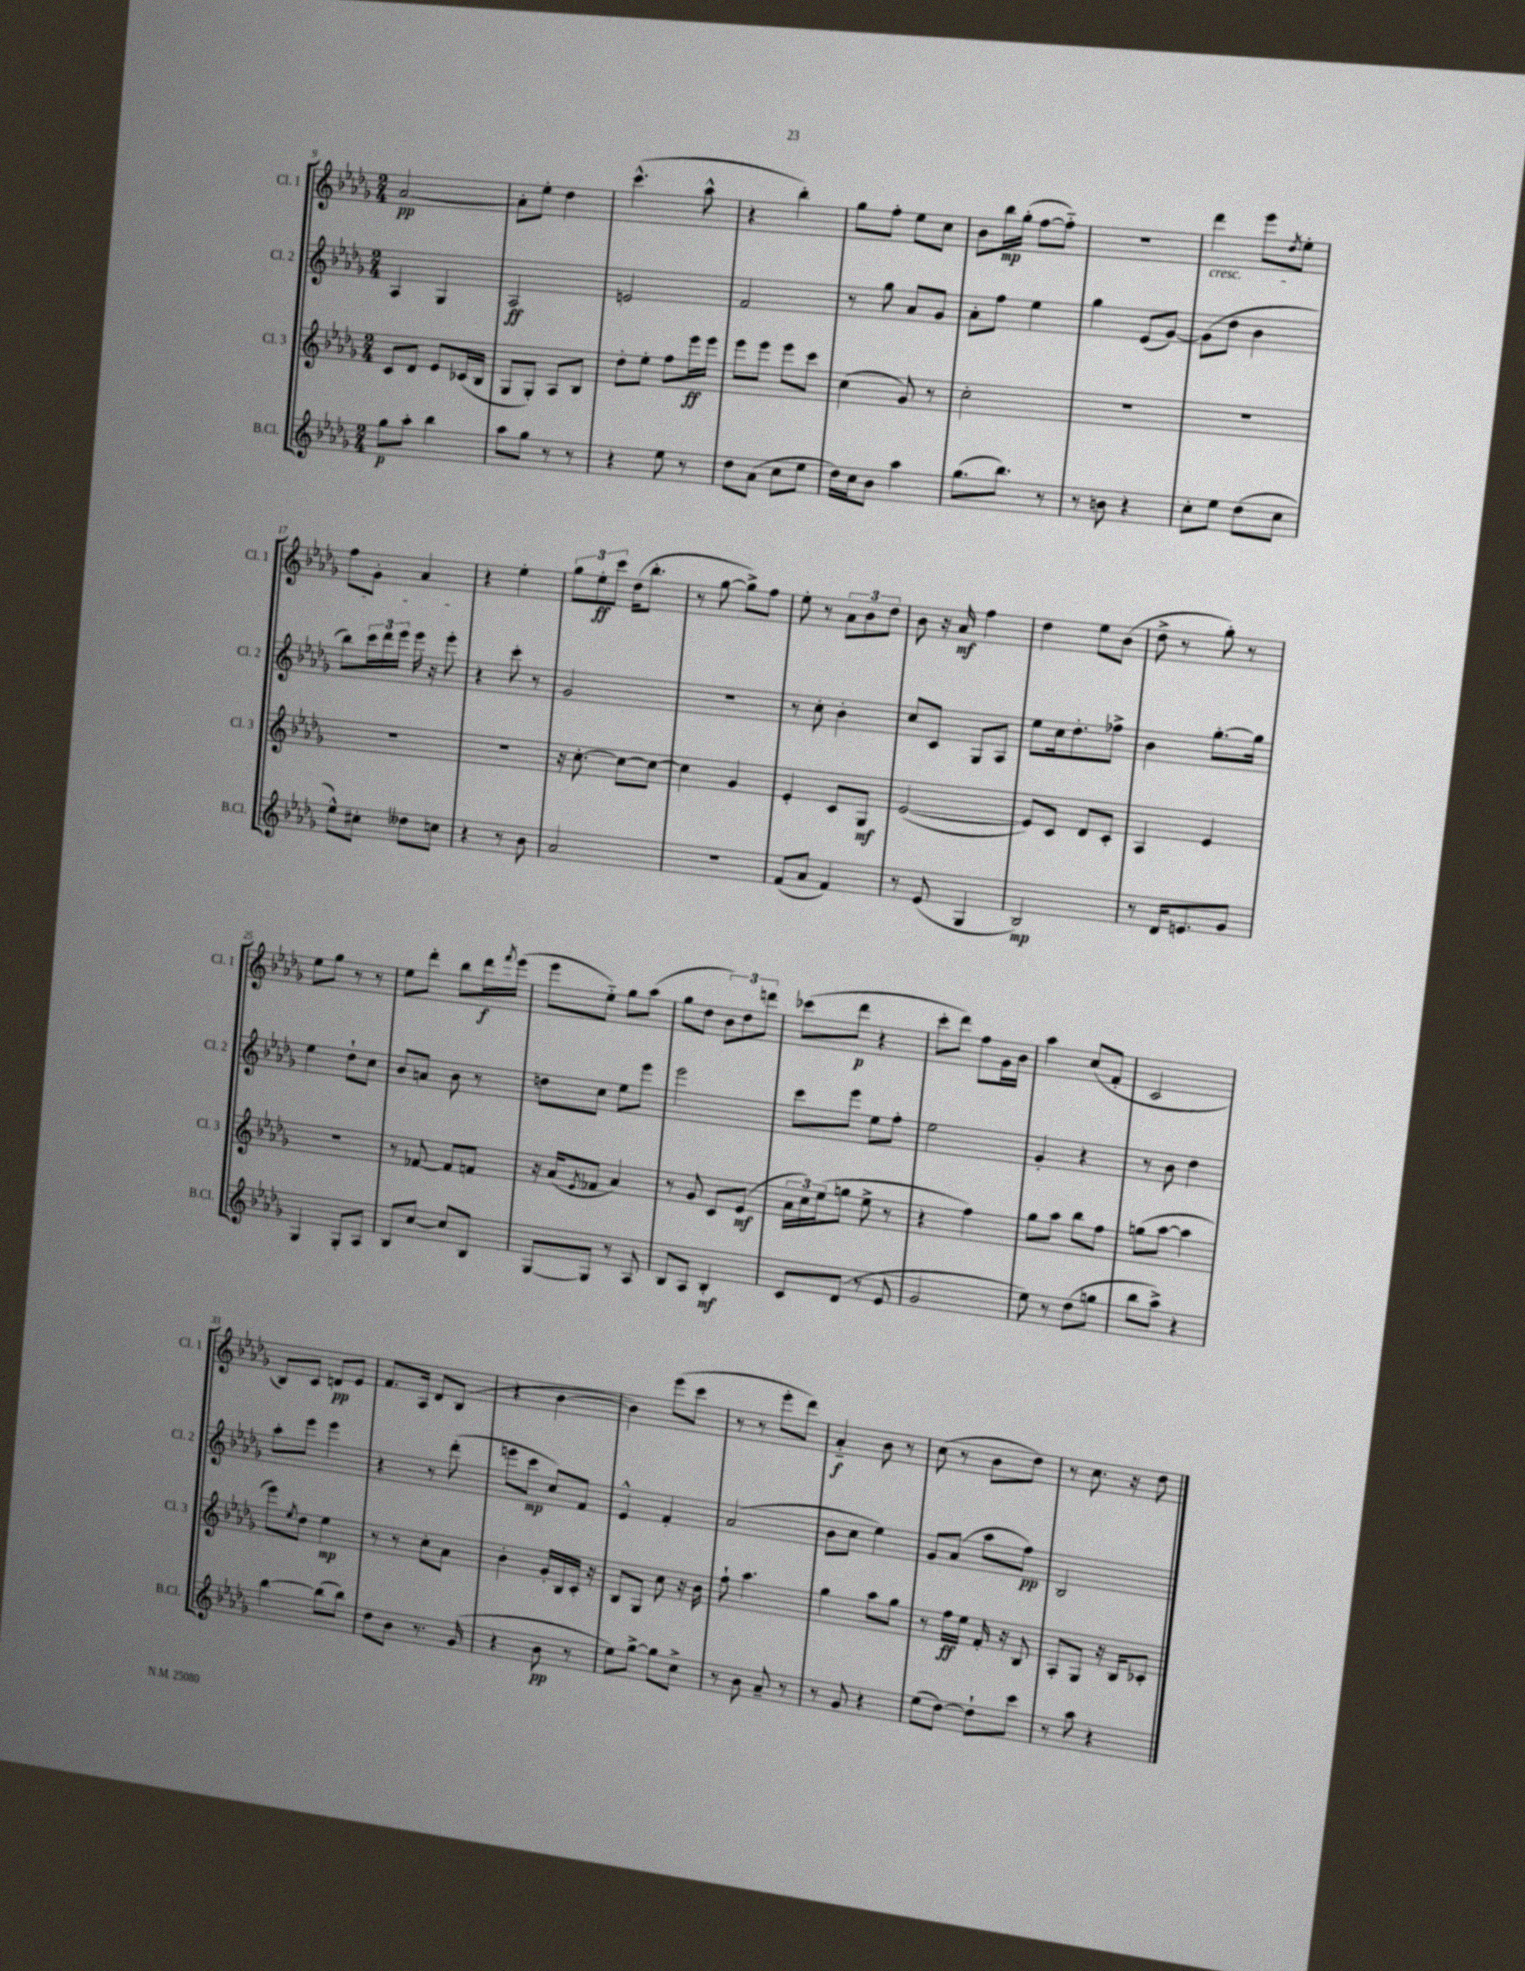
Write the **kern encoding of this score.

**kern	**kern	**kern	**kern
*staff4	*staff3	*staff2	*staff1
*clefG2	*clefG2	*clefG2	*clefG2
*k[b-e-a-d-g-]	*k[b-e-a-d-g-]	*k[b-e-a-d-g-]	*k[b-e-a-d-g-]
*M2/4	*M2/4	*M2/4	*M2/4
8gg-\L	8c/L	4A-/	[2a-/
8aa-'\J	8d-/J	.	.
4bb-\	8e-/L	4G-/	.
.	(16c-/L	.	.
.	16B-/JJ	.	.
=	=	=	=
8aa-\L	8G-/L	2A-/	8a-'\]L
8gg-\J	8G-'/J)	.	8ee-'\J
8r	8A-/L	.	4dd-\
8r	8B-/J	.	.
=	=	=	=
4r	8dd-'\L	2e/	(4.ccc^^\
.	8ee-'\J	.	.
8ee-\	8ff\L	.	.
8r	16eee-\L	.	8aa-^^\
.	16eee-\JJ	.	.
=	=	=	=
8dd-\L	8eee-\L	2f/	4r
(8a-\J	8eee-\J	.	.
8cc\L	8eee-\L	.	4bb-'\)
8ee-\J	8ccc\J	.	.
=	=	=	=
16dd-\LL)	(4cc\	8r	8gg-\L
16cc\J	.	.	.
8b-\J	.	8gg-\	8ff'\J
4aa-\	8g-/)	8a-/L	8ee-\L
.	8r	8g-/J	8cc\J
=	=	=	=
(8.gg-\L	2cc'\	8a-'\L	8b-\L
.	.	8ff\J	16bb-\L
8.bb-\J)	.	.	(16gg-'\JJ
.	.	4ee-\	[8ff\L
8r	.	.	8ff'~\]J)
=	=	=	=
8r	2r	4gg-\	2r
8b\	.	.	.
4r	.	(8e-/L	.
.	.	[8g-/J)	.
=	=	=	=
8cc'\L	2r	(8g-\]L	4ddd-\
8ee-\J	.	8dd-\J	.
(8dd-\L	.	4b-\	8eee-\L
.	.	.	8qdd-/
8cc\J	.	.	8ee-'\J
=	=	=	=
8ee-^^\L)	2r	8bb-\L)	8ff\L
8cc#'\J	.	24ccc\L	8g-'\J
.	.	24ddd-\	.
.	.	24eee-\JJ	.
8dd--\L	.	16eee-\	4a-/
.	.	16r	.
8cc\J	.	8eee-'\	.
=	=	=	=
4r	2r	4r	4r
8r	.	8ccc'\	4ee-'\
8b-\	.	8r	.
=	=	=	=
2a-/	16r	2g-/	12gg-\L
.	[8.cc'\	.	.
.	.	.	12ee-'\
.	.	.	12ccc\J
.	8cc\_L	.	(16dd-\LK
.	.	.	8.bb-'\J
.	8cc\_J	.	.
=	=	=	=
2r	4cc\]	2r	8r
.	.	.	[8gg-\
.	4g-/	.	8gg-^\]L)
.	.	.	8ff\J
=	=	=	=
(8f/L	4e-'/	8r	8ee-'\
8a-/J	.	8cc'\	8r
4f/)	8c/L	4b-'\	12a-\L
.	.	.	12b-\
.	8G-/J	.	.
.	.	.	12dd-\J
=	=	=	=
8r	([2e-/	8cc/L	8b-\
(8e-/	.	8c/J	16r
.	.	.	16a-/
4G-/	.	8G-/L	4ff\
.	.	8A-/J	.
=	=	=	=
2B-/)	8e-/]L)	8ee-\L	4dd-\
.	8c/J	16cc\k	.
.	.	8.dd-'\	.
.	8d-/L	.	8ee-\L
.	8c'/J	8ff-^\J	(8b-\J
=	=	=	=
8r	4A-/	4b-\	8dd-^\
16d-/LK	.	.	8r
8.e/	.	.	.
.	4e-/	[8.gg-'\L	8gg-'\)
8g-/J	.	.	8r
.	.	16gg-\]Jk	.
=	=	=	=
4G-/	2r	4ee-\	8ee-\L
.	.	.	8gg-\J
8G-'/L	.	8dd-`\L	8r
8A-/J	.	8cc\J	8r
=	=	=	=
8B-/L	8r	8b-/L	8ee-\L
[8cc/J	[8f-/	8a/J	8ddd-'\J
8cc/]L	8f-/]L	8b-\	8bb-\L
8B-/J	8f/J	8r	16ddd-\L
.	.	.	8qfff/
.	.	.	(16eee-\JJ
=	=	=	=
[8G-/L	16r	8dd\L	8eee-\L
.	(16a-/LK	.	.
.	8qe-/	.	.
8G-/]J	8f-/J	8cc\J	8ee-'~\J)
8r	4a-/)	8ee-\L	8gg-\L
8A-/	.	8eee-\J	(8aa-\J
=	=	=	=
8B-/L	8r	2eee-\	8gg-\L
8A-/J	8g-/	.	8dd-\J
4B-'/	8c/L	.	12b-\L)
.	.	.	12dd-\
.	(8e-/J	.	.
.	.	.	12ddd\J
=	=	=	=
8c/L	24a-\LL	8ccc\L	(8ccc-\L
.	24cc\)	.	.
.	(24ee-\J	.	.
(8d-/J	8gg\J	8eee-\J	8ddd-\J
8r	8ee-^\	8ee-\L	4r
8e-/	8r	8ff'\J	.
=	=	=	=
2g-/	4r	2ee-\	8ccc'\L
.	.	.	8ddd-\J)
.	4ff\)	.	8ff\L
.	.	.	16g-\L
.	.	.	16b-\JJ
=	=	=	=
8ee-\)	8gg-\L	4g-'/	4aa-\
8r	8aa-\J	.	.
(8dd-\L	8bb-\L	4r	(8cc/L
8gg\J	8ff\J	.	8f'/J
=	=	=	=
8bb-\L	(8gg\L	8r	2c/
8aa-^\J)	[8aa-\J	8b-\	.
4r	4aa-\]	4dd-\	.
=	=	=	=
[4bb-\	8eee-\L)	8aa-'\L	8B-/L)
.	8qee-/	.	.
.	8dd-\J	8eee-\J	8c/J
(8bb-\]L	4ee-\	4eee-\	8d/L
8bb-\J)	.	.	8e-/J
=	=	=	=
8dd-\L	8r	4r	8.f/L
8b-\J	8r	.	.
.	.	.	16A-/Jk
8.r	8cc'\L	8r	8d-/L
.	8a-\J	(8ddd-'\	(8B-/J
(16g-/	.	.	.
=	=	=	=
4r	4b-'\	8eee\L	4r
.	.	8ccc\J	.
8b-\	16g-'/LL	8cc/L)	[4b-\
.	16B-/	.	.
8r	16c'/JJ	8f/J	.
.	16r	.	.
=	=	=	=
8ee-\L)	8B-/L	4e-^^/	4b-\])
[8gg-^\J	8G-/J	.	.
8gg-\]L	8cc\	4f'/	(8eee-\L
8cc^\J	16r	.	8ccc\J
.	16b-\	.	.
=	=	=	=
8r	8ff`\	(2a-/	8r
8b-\	4.aa-\	.	8r
8a-~/	.	.	8eee-'\L
8r	.	.	8ddd-\J)
=	=	=	=
8r	4gg-\	8b-\L	4a-'~/
8g-/	.	8cc\J	.
4r	8aa-\L	4ee-\)	8b-\
.	8gg-\J	.	8r
=	=	=	=
(8ee-\L	8r	8g-/L	(8cc\
[8dd-\J)	16ff\LL	(8a-/J	8r
.	16ee-\JJ	.	.
8dd-`\]L	16f'/	8aa-\L	8b-\L
.	16r	.	.
8ccc\J	8B-/	8ff\J)	8dd-\J)
=	=	=	=
8r	8A-'/L	2B-/	8r
8aa-\	8G-/J	.	8.cc\
4r	16r	.	.
.	16B-/LK	.	16r
.	8c-'/J	.	8dd-\
==	==	==	==
*-	*-	*-	*-
